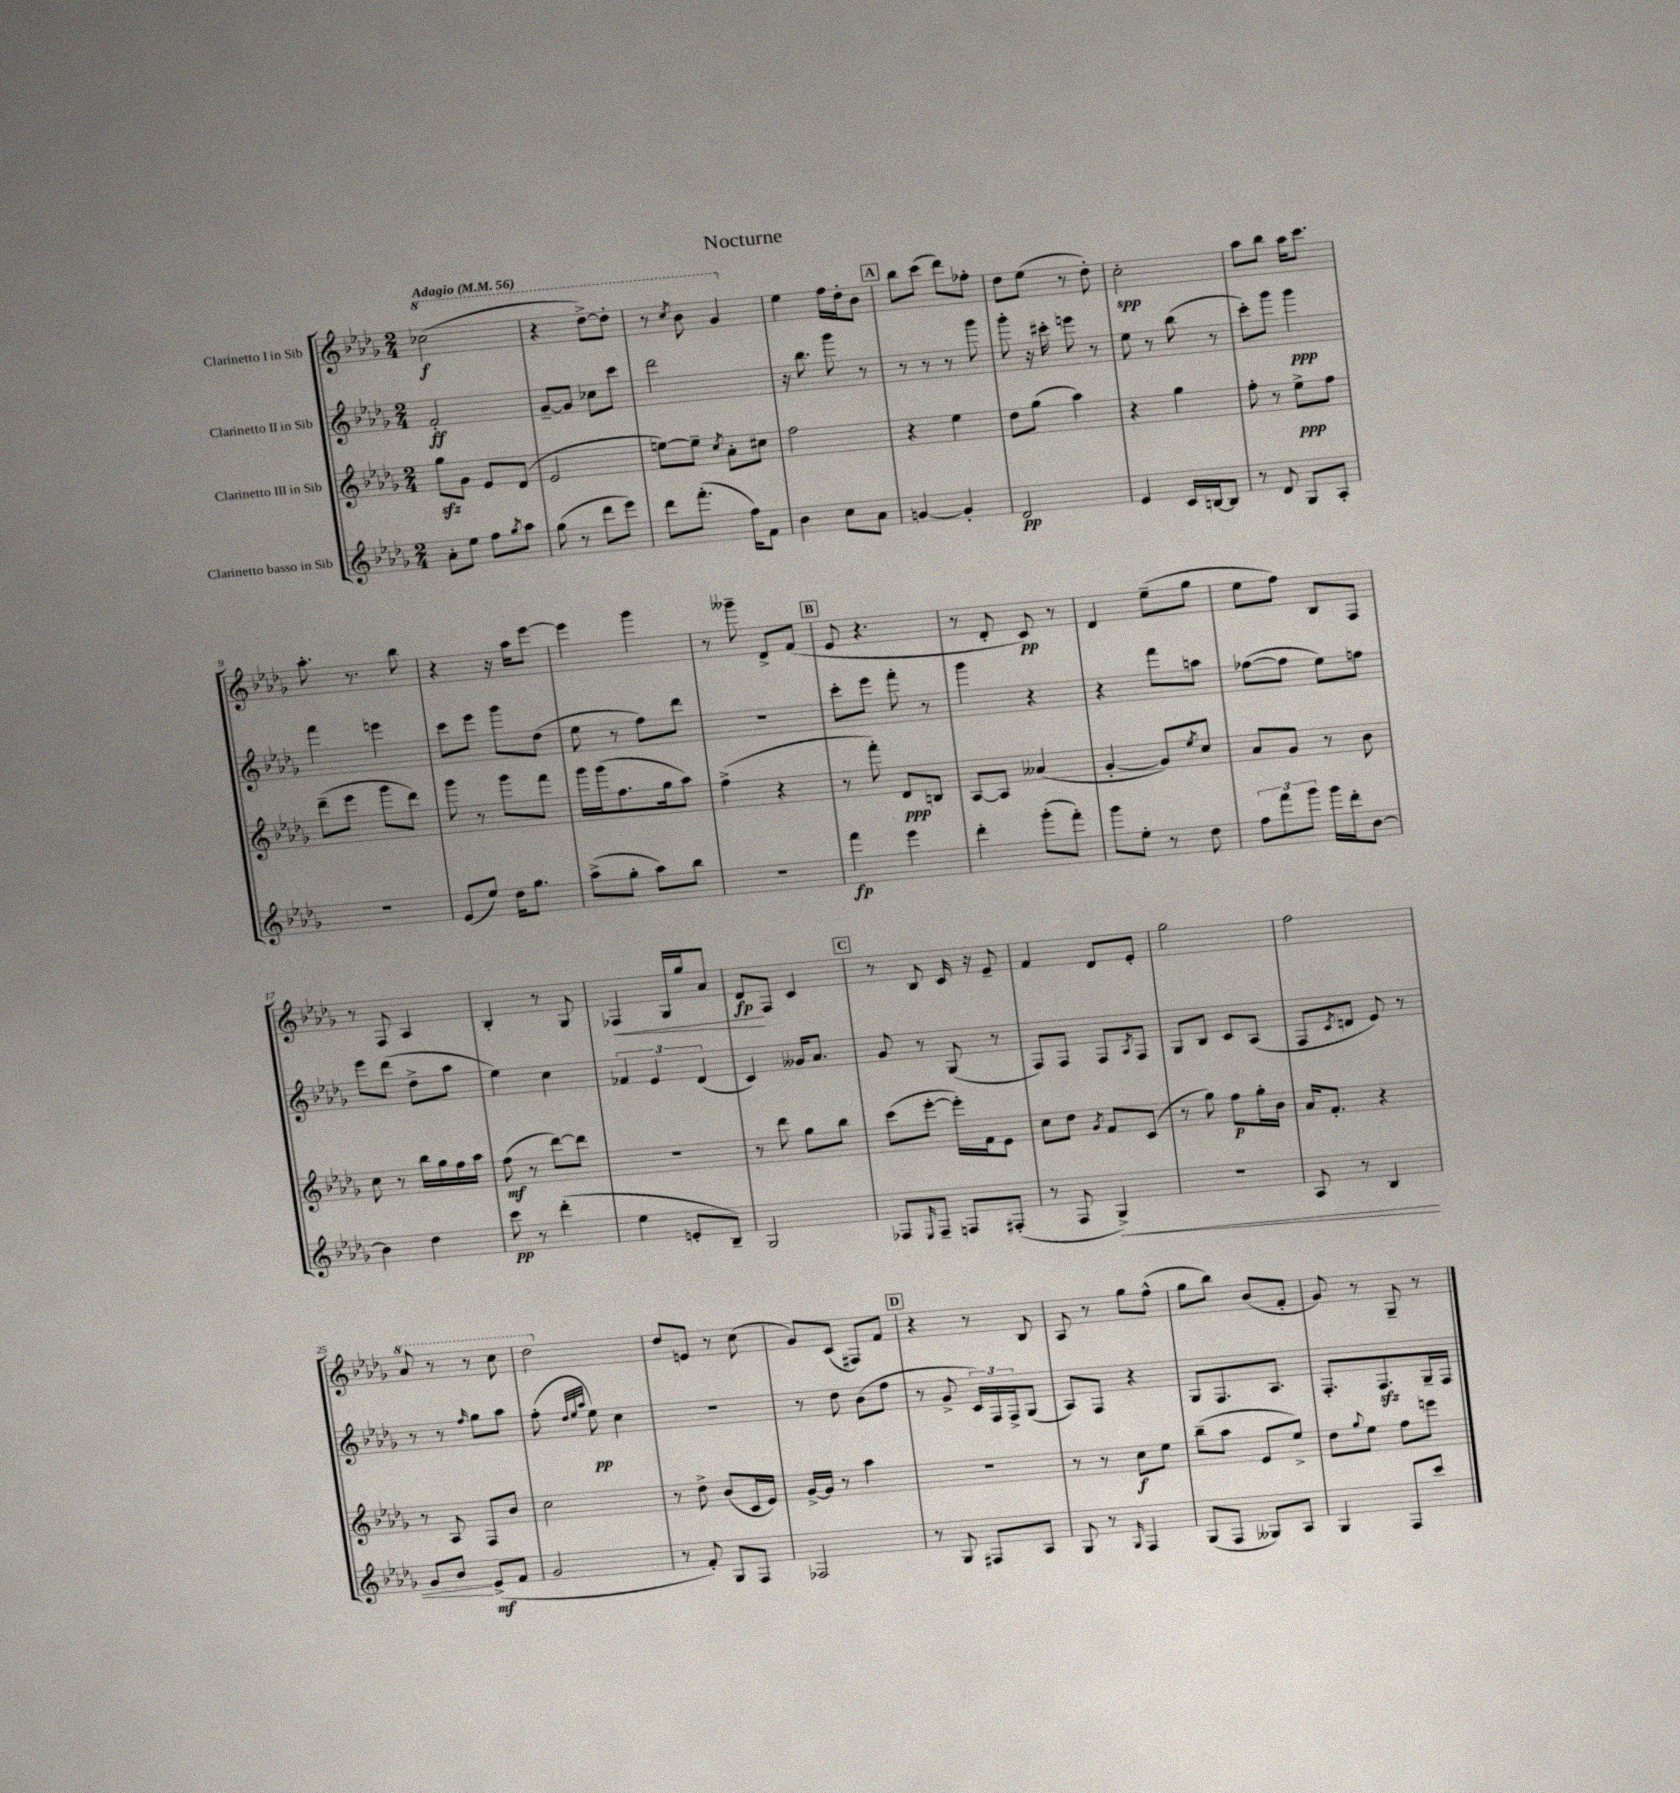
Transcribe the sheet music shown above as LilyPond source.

\header { title = "Nocturne" }
<<
\new StaffGroup <<
\new Staff = "s0" \with { instrumentName = "Clarinetto I in Sib" } {
    \clef treble \key des \major \numericTimeSignature \time 2/4 \tempo "Adagio" 4 = 56
    \ottava #1 ces'''2\f( |
    r4 des'''8~->) des'''8-. |
    r8 \acciaccatura { c'''8 } bes''8 ges''4 \ottava #0 |
    ees''4 f''16 des''16-. bes'8 |
    \mark \markup { \box "A" } bes''8 c'''8( des'''8) fes''8-. |
    des''8 ees''8( r8 des''8-.) |
    c''2-.\spp |
    aes''8 bes''8 aes''16 c'''8. |
    aes''8.-. r8. bes''8 |
    r4 r16 aes''16 ees'''8~ |
    ees'''4 ges'''4 |
    r8 geses'''8-- des'8-> f'8( |
    \mark \markup { \box "B" } ees'8 r4. |
    r8 des'8-. c'8\pp) r8 |
    des'4 ees''8--( ges''8 |
    ees''8 f''8) bes8 f8 |
    r8 f8 aes4 |
    bes4-. r8 ges8 |
    fes4\< ges16 ges''16 aes'8 |
    des'8\fp\! f8 c'4 |
    \mark \markup { \box "C" } r8 bes8 c'16 r16 ees'8-- |
    f'4 des'8 ees'8-. |
    ges''2 |
    f''2 |
    \ottava #1 aes''8 r8 r8 c'''8 |
    des'''2 \ottava #0 |
    des''8 e'8 r8 c''8( |
    ges'8) c'8( fis8) f'8 |
    \mark \markup { \box "D" } r4 r8 bes8 |
    aes8 r8 ges''8 f''8-^( |
    ges''8 bes''8) bes'8( f'8-. |
    ges'8) r8 ges8-- r8 \bar "|." |
}
\new Staff = "s1" \with { instrumentName = "Clarinetto II in Sib" } {
    \clef treble \key des \major \numericTimeSignature \time 2/4
    f'2-.\ff |
    ges'8~-- ges'8 ces''8 c'''8 |
    des'''2 |
    r16 bes''8. ges'''8 r8 |
    \mark \markup { \box "A" } r8 r8 r8 ges'''8 |
    ges'''8-. r16 cis'''16-. e'''8 r8 |
    ees''8 r8 bes''8( r8 |
    c'''8-.) ges'''8 ges'''4\ppp |
    f'''4 e'''4 |
    c'''8 ees'''8 ges'''8 des''8( |
    ees''8 r8 f''8) des'''8 |
    r2 |
    \mark \markup { \box "B" } c'''8-. ees'''8 f'''8-. r8 |
    ges'''4 r4 |
    r4 f'''8 a''8 |
    fes''8~( fes''8 ees''8) f''8 |
    ees'''8 des'''8( des''8-> aes''8 |
    ees''4) c''4 |
    \tuplet 3/2 { fes'4 ees'4 des'4( } |
    c'4) geses'16 aes'8. |
    \mark \markup { \box "C" } ges'8 r8 ges8( r8 |
    f8) f8 f8 \acciaccatura { aes8 } f8 |
    ges8 bes8 c'8 aes8( |
    f8 \acciaccatura { c'8 } d'8 ees'8) r8 |
    r8 r8 \grace { f''16 } ges''8 aes''8 |
    f''8-.( \grace { des''32 ees''32 aes''32 } ees''8\pp) c''4 |
    r2 |
    r8 des''8 bes'8( f''8 |
    \mark \markup { \box "D" } r8 ges'8-> \tuplet 3/2 { c'16) f16 f16-> } ges8( |
    aes8) f8 r4 |
    ges8 f8. aes8. |
    f8.-. f8.\sfz ges16-- f16 \bar "|." |
}
\new Staff = "s2" \with { instrumentName = "Clarinetto III in Sib" } {
    \clef treble \key des \major \numericTimeSignature \time 2/4
    ges''8\sfz ges'8 ees'8 des'8( |
    ees'2 |
    e''8~) e''8-- \acciaccatura { c''8 } aes'8-. cis''8 |
    f''2 |
    \mark \markup { \box "A" } r4 ees''4 |
    des''8 ges''8( aes''4) |
    r4 ges''4 |
    f''8-. r8 ees''8->\ppp f''8 |
    des'''8--( ees'''8 ges'''8 des'''8) |
    ges'''8 r8 ges'''8 f'''8 |
    ges'''16 ges'''16( f''8. ges''16 aes''8) |
    f''4->( r4 |
    \mark \markup { \box "B" } r8 f'''8-.) des'8\ppp b8 |
    aes8~ aes8 aeses'4( |
    ges'4~-. ges'8) \acciaccatura { ees''8 } c''8 |
    aes'8 ges'8 r8 bes'8 |
    c''8 r8 bes''16 ges''16 f''16 aes''16 |
    f''8\mf( r8 des'''8~) des'''8 |
    r2 |
    r8 des'''8 ges''8 bes''8 |
    \mark \markup { \box "C" } c'''8( ees'''8~-. ees'''16-.) f'16 ees'8 |
    c''8 des''8 \acciaccatura { ges'8 } f'8 c'8( |
    r8 ges''8) f''8\p ges''16-. bes'16 |
    aes'16 f'8.-. r4 |
    r8 aes8 f8 bes'8 |
    c''2 |
    r8 des''8-> bes'8( c'16 ees'16) |
    ges'16~-> ges'16 r8 aes''4 |
    \mark \markup { \box "D" } r2 |
    r8 r8 c''8\f ees''8 |
    bes''8--( aes''8 ees'8 ees''8->) |
    des''8 \appoggiatura { ges''8 } ees''8 f''8 e'''8 \bar "|." |
}
\new Staff = "s3" \with { instrumentName = "Clarinetto basso in Sib" } {
    \clef treble \key des \major \numericTimeSignature \time 2/4
    aes'8-. ees''8 f''8 \acciaccatura { ges''8 } aes''8 |
    ges''8( r8 des'''8 ees'''8) |
    des'''8 f'''8.-.( f''16) f'8 |
    bes'4 c''8 aes'8 |
    \mark \markup { \box "A" } g'4~ g'4-. |
    des'2\pp |
    ees'4 c'16 b16~ b8 |
    r8 des'8 ges8 aes8-. |
    R2 |
    ees'8( ees''8) des''16 ges''8. |
    aes''8->( ges''8-. aes''8) bes''8 |
    R2 |
    \mark \markup { \box "B" } f'''4\fp ees'''4 |
    des'''4-. ges'''8-.( f'''8-.) |
    ges'''8 ees''8-. r8 des''8 |
    \tuplet 3/2 { f''8 f'''8 ges'''8 } ges'''16 des'''16-. bes'8~ |
    bes'4 des''4 |
    c'''8\pp r8 des'''4-.( |
    ees''4 e'8-. bes8--) |
    ges2 |
    \mark \markup { \box "C" } fes8 \grace { ees16 } fes8-- f8 fis8-.( |
    r8 f8 ges4->\<) |
    r2 |
    aes8 r8 bes4 |
    ges'8 bes'8\! ees'8->\mf( f'8 |
    ges'2 |
    r8 f'8-.) ges8 f8 |
    fes2 |
    \mark \markup { \box "D" } r8 ges8 fis8 aes8 |
    ges8 r8 \grace { ges16 } f4 |
    ges8( f8 geses8) aes8 |
    ges4 f8 c'''8 \bar "|." |
}
>>
>>
